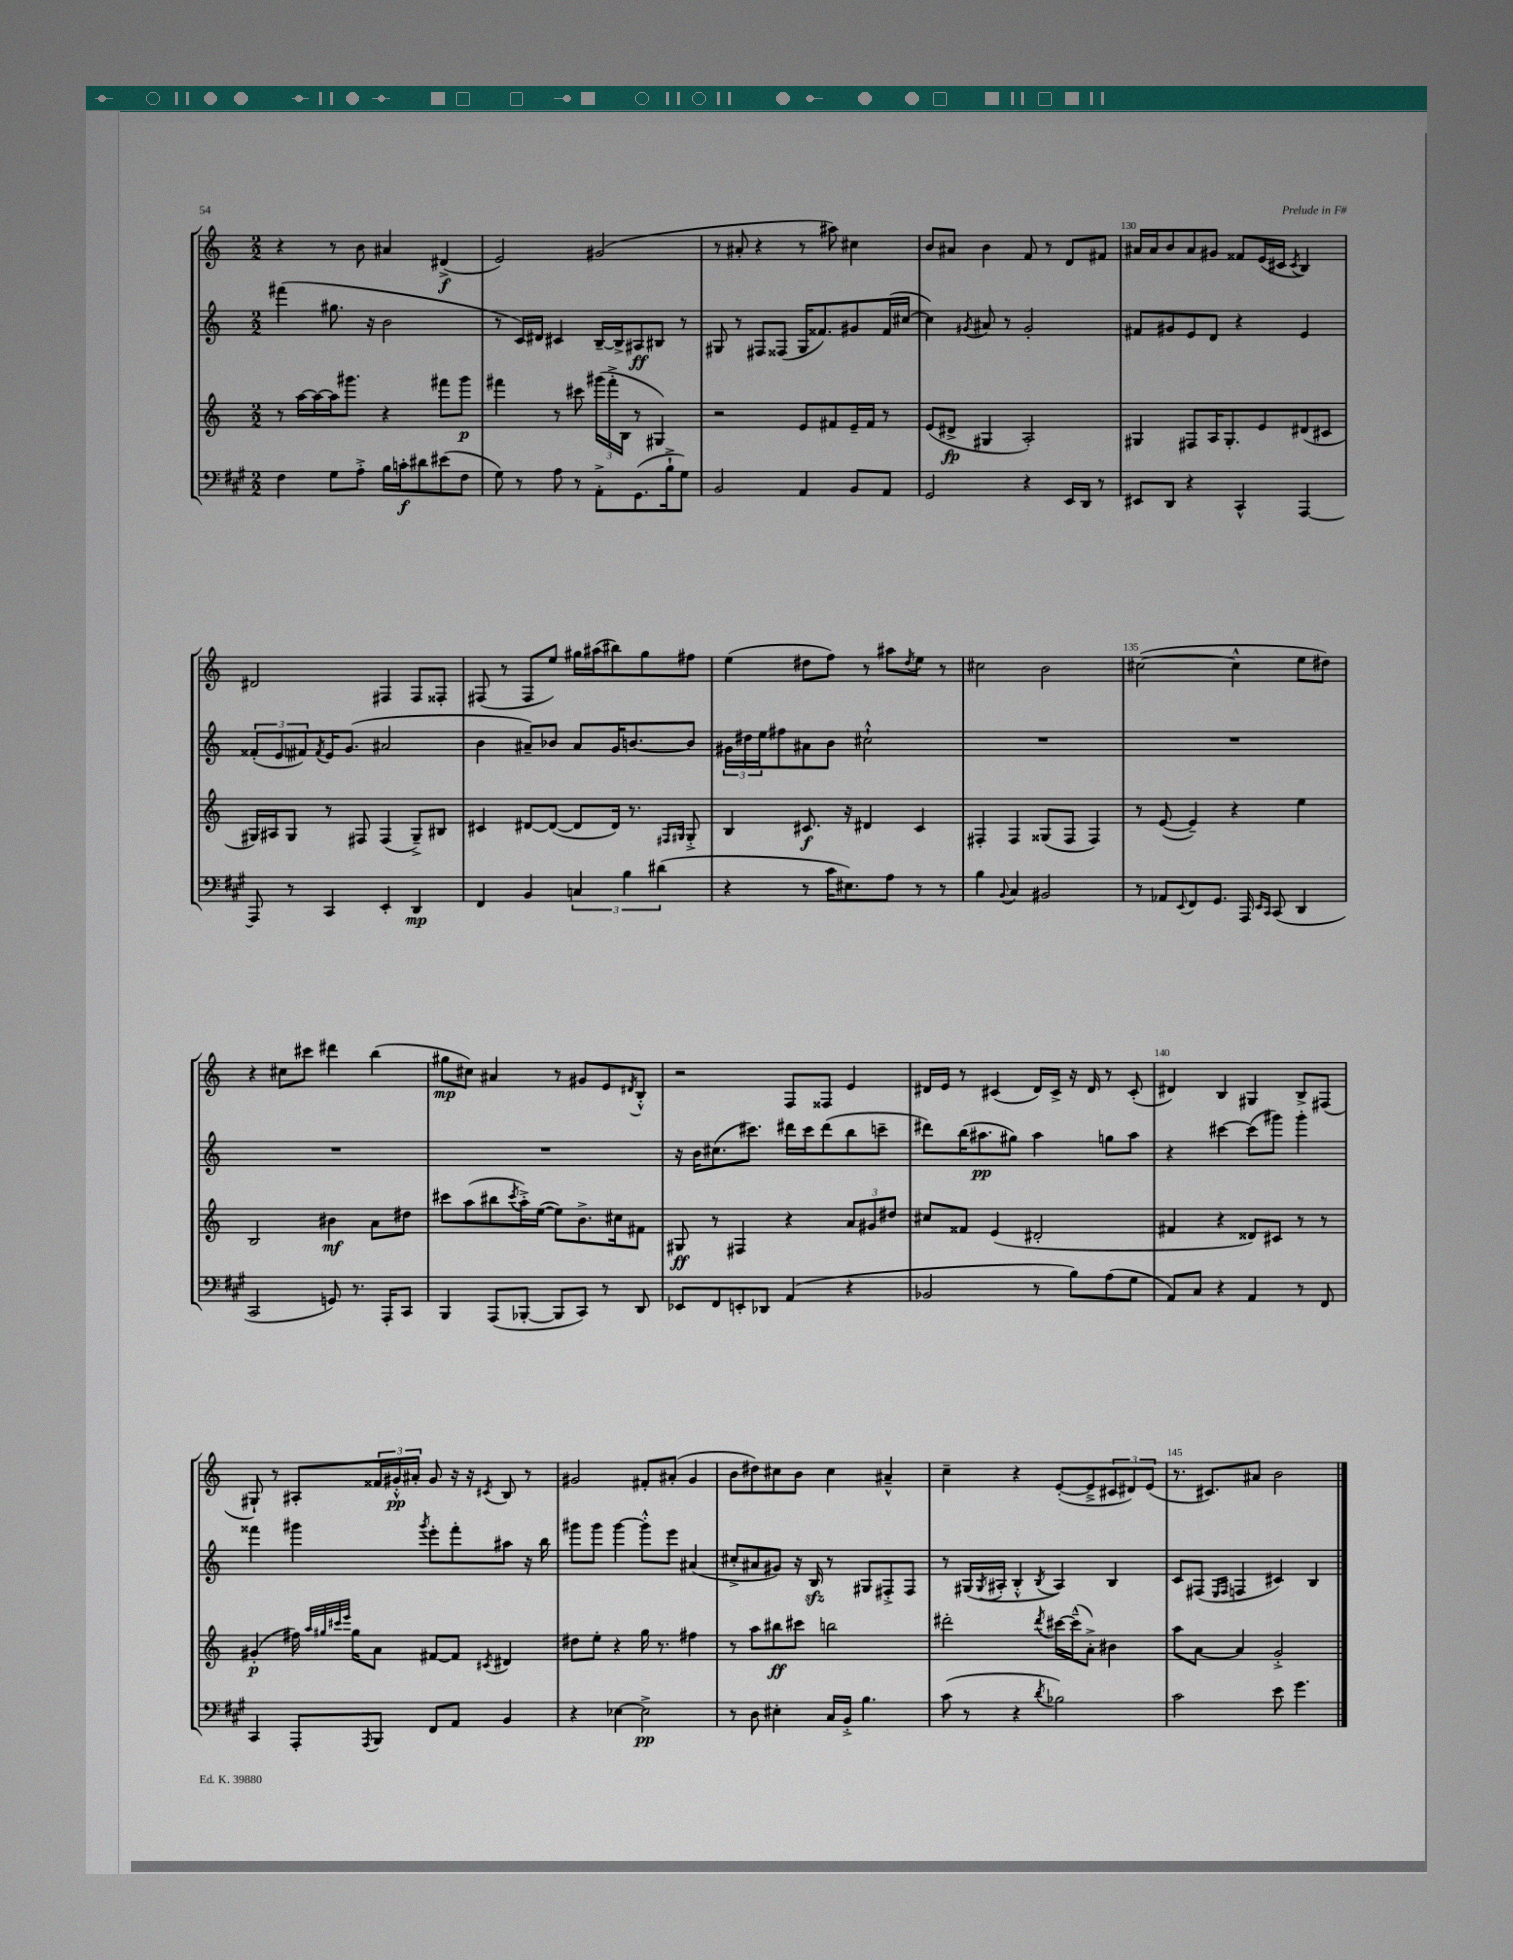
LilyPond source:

<<
\new StaffGroup <<
\new Staff = "s0" {
    \clef treble \key c \major \numericTimeSignature \time 2/2
    r4 r8 b'8 ais'4 dis'4->\f( |
    e'2) gis'2( |
    r8 ais'8-. r4 r8 ais''8) cis''4 |
    b'8 ais'8 b'4 f'8 r8 d'8 fis'8 |
    ais'16 ais'16 b'8 ais'8 gis'8 fisis'8 e'16( cis'16 \acciaccatura { cis'8 } b4) |
    dis'2 fis4 fis8 fisis8-. |
    fis8( r8 fis8 e''8) gis''16 ais''16( bis''8) gis''8 fis''8 |
    e''4( dis''8 f''8) r8 ais''8 \acciaccatura { dis''8 } e''8 r8 |
    cis''2 b'2 |
    cis''2~( cis''4-^ e''8 dis''8) |
    r4 cis''8 cis'''8 dis'''4 b''4( |
    gis''8\mp cis''8) ais'4 r8 gis'8 e'8 \acciaccatura { dis'8 } b8-.-^ |
    r2 f8 fisis8 e'4 |
    dis'16 e'16 r8 cis'4( dis'16) cis'16-> r16 dis'16 r8 cis'8-.( |
    dis'4) b4 gis4 b8-> fis8( |
    gis8-!) r8 ais8-. \tuplet 3/2 { fisis'16 gis'16-.-^\pp ais'16-. } gis'8 r16 r16 \acciaccatura { cis'8 } b8 r8 |
    gis'2 fis'8-. ais'8-.( gis'4 |
    b'8 dis''8) cis''8 b'8 cis''4 ais'4---^ |
    c''4-- r4 e'8~-.( e'8---> \tuplet 3/2 { cis'8 dis'8) e'8( } |
    r8. cis'8.) ais'8 b'2 \bar "|." |
}
\new Staff = "s1" {
    \clef treble \key c \major \numericTimeSignature \time 2/2
    fis'''4( gis''8. r16 b'2 |
    r8 c'16) dis'16 cis'4 b16~-- b16-> ais8\ff bis8 r8 |
    gis8 r8 fis8 fisis8( gis16 fisis'8.) gis'8 fisis'16( cis''16~ |
    cis''4) \acciaccatura { gis'8 } ais'8 r8 gis'2-. |
    fis'8 gis'8 e'8 d'8 r4 e'4 |
    \tuplet 3/2 { fisis'8-.( e'8 fis'8) } \acciaccatura { fis'8 } e'16 g'8.( ais'2 |
    b'4 ais'8--) bes'8 ais'8 g'16 b'8.~ b'8 |
    \tuplet 3/2 { gis'16 dis''16 e''16 } fis''8 ais'8 b'8 cis''2-!-^ |
    R1 |
    R1 |
    R1 |
    R1 |
    r16 b'16 cis''8.( cis'''8.) dis'''16 cis'''16 dis'''8( b''8 c'''8-- |
    dis'''8) b''16( ais''8.\pp gis''8) ais''4 g''8 ais''8 |
    r4 cis'''4~ cis'''8( gis'''8) gis'''4-. |
    fisis'''4 gis'''4 \acciaccatura { gis'''8 } e'''8-. fisis'''8-. ais''8 r16 b''16 |
    gis'''8 gis'''8 gis'''4~ gis'''8-.-^ e'''8 ais'4( |
    cis''8-.-> ais'8 gis'8) r16 b16\sfz r8 gis8 fis8-.-> fis8 |
    r8 gis16( \acciaccatura { gis8 } ais16-. b4-.-^ \acciaccatura { b8 } ais4) b4 |
    c'8 fis8( \grace { e16 fis16 } f4 cis'4) b4 \bar "|." |
}
\new Staff = "s2" {
    \clef treble \key c \major \numericTimeSignature \time 2/2
    r8 a''16~ a''16~ a''16 gis'''8. r4 fis'''8 gis'''8\p |
    fis'''4 r8 cis'''8 \tuplet 3/2 { gis'''16( fis'''16-.-> b16 } r8 gis4) |
    r2 e'8 fis'8 e'16-- fis'16 r8 |
    e'8( dis'8->\fp gis4 a2-.) |
    gis4 fis8 a16 gis8.-. e'8 dis'8( cis'8 |
    gis16) ais16 gis8 r8 fis8 fis4( gis8--->) bis8 |
    cis'4 dis'8~ dis'8~( dis'8 dis'16) r8. \grace { fis16 gis16 } gis8-.-> |
    b4 cis'8.\f r16 dis'4 cis'4 |
    fis4-. fis4 gisis8( fis8 fis4) |
    r8 e'8~( e'4--) r4 e''4 |
    b2 bis'4\mf a'8 dis''8 |
    cis'''8 a''8( bis''8 \acciaccatura { cis'''8 } a''16-.->) e''16~( e''8) b'8.-> cis''16 fis'8 |
    gis8\ff r8 fis4 r4 \tuplet 3/2 { a'8 gis'8 dis''8 } |
    cis''8 fisis'8 e'4( dis'2-. |
    fis'4 r4 disis'8) cis'8 r8 r8 |
    gis'4-.\p( fis''16) \grace { a''32 gis''32 cis'''32 e'''32 } gis''16 a'8 fis'8~ fis'8 \acciaccatura { cis'8 } dis'4 |
    dis''8 e''8-. r4 g''16 r8. fis''4 |
    r8 a''8 bis''8\ff cis'''8 b''2 |
    dis'''2-. \acciaccatura { dis'''8 } cis'''16~ cis'''16---^( a'8-.->) bis'4 |
    a''8 a'8~ a'4 g'2-.-> \bar "|." |
}
\new Staff = "s3" {
    \clef bass \key a \major \numericTimeSignature \time 2/2
    fis4 gis8 a8-.-> b16 c'16-.\f dis'8 eis'8( fis8 |
    gis8) r8 a8 r8 a,8-.-> gis,8.( b16-!-> gis8) |
    b,2 a,4 b,8 a,8 |
    gis,2 r4 e,16 d,16 r8 |
    eis,8 d,8 r4 cis,4-^ a,,4~ |
    a,,8 r8 cis,4 e,4-. d,4\mp |
    fis,4 b,4 \tuplet 3/2 { c4 b4 dis'4( } |
    r4 r8 cis'16 eis8.) a8 r8 r8 |
    b4 \appoggiatura { b,8 } cis4 bis,2 |
    r8 aes,8 \appoggiatura { e,8 } fis,8 gis,8. a,,16 \grace { e,16 cis,16 } cis,8( d,4 |
    cis,2 g,8) r8. a,,16-. cis,8 |
    b,,4 a,,8( bes,,8~-. bes,,8 cis,8) r8 d,8 |
    ees,8 fis,8 e,8-. des,8 a,4( r4 |
    bes,2 r8 b8) a8( gis8 |
    a,8) cis8 r4 a,4 r8 fis,8 |
    cis,4 a,,8-. \acciaccatura { a,,8 } b,,8 fis,8 a,8 b,4 |
    r4 ees4~ ees2->\pp |
    r8 d8 eis4-. cis16 b,16-.-> b4. |
    cis'8( r8 r4 \acciaccatura { d'8 } bes2) |
    cis'2 e'8 gis'4. \bar "|." |
}
>>
>>
\layout { \context { \Score currentBarNumber = #126 \override BarNumber.break-visibility = ##(#f #t #t) barNumberVisibility = #(every-nth-bar-number-visible 5) } }
